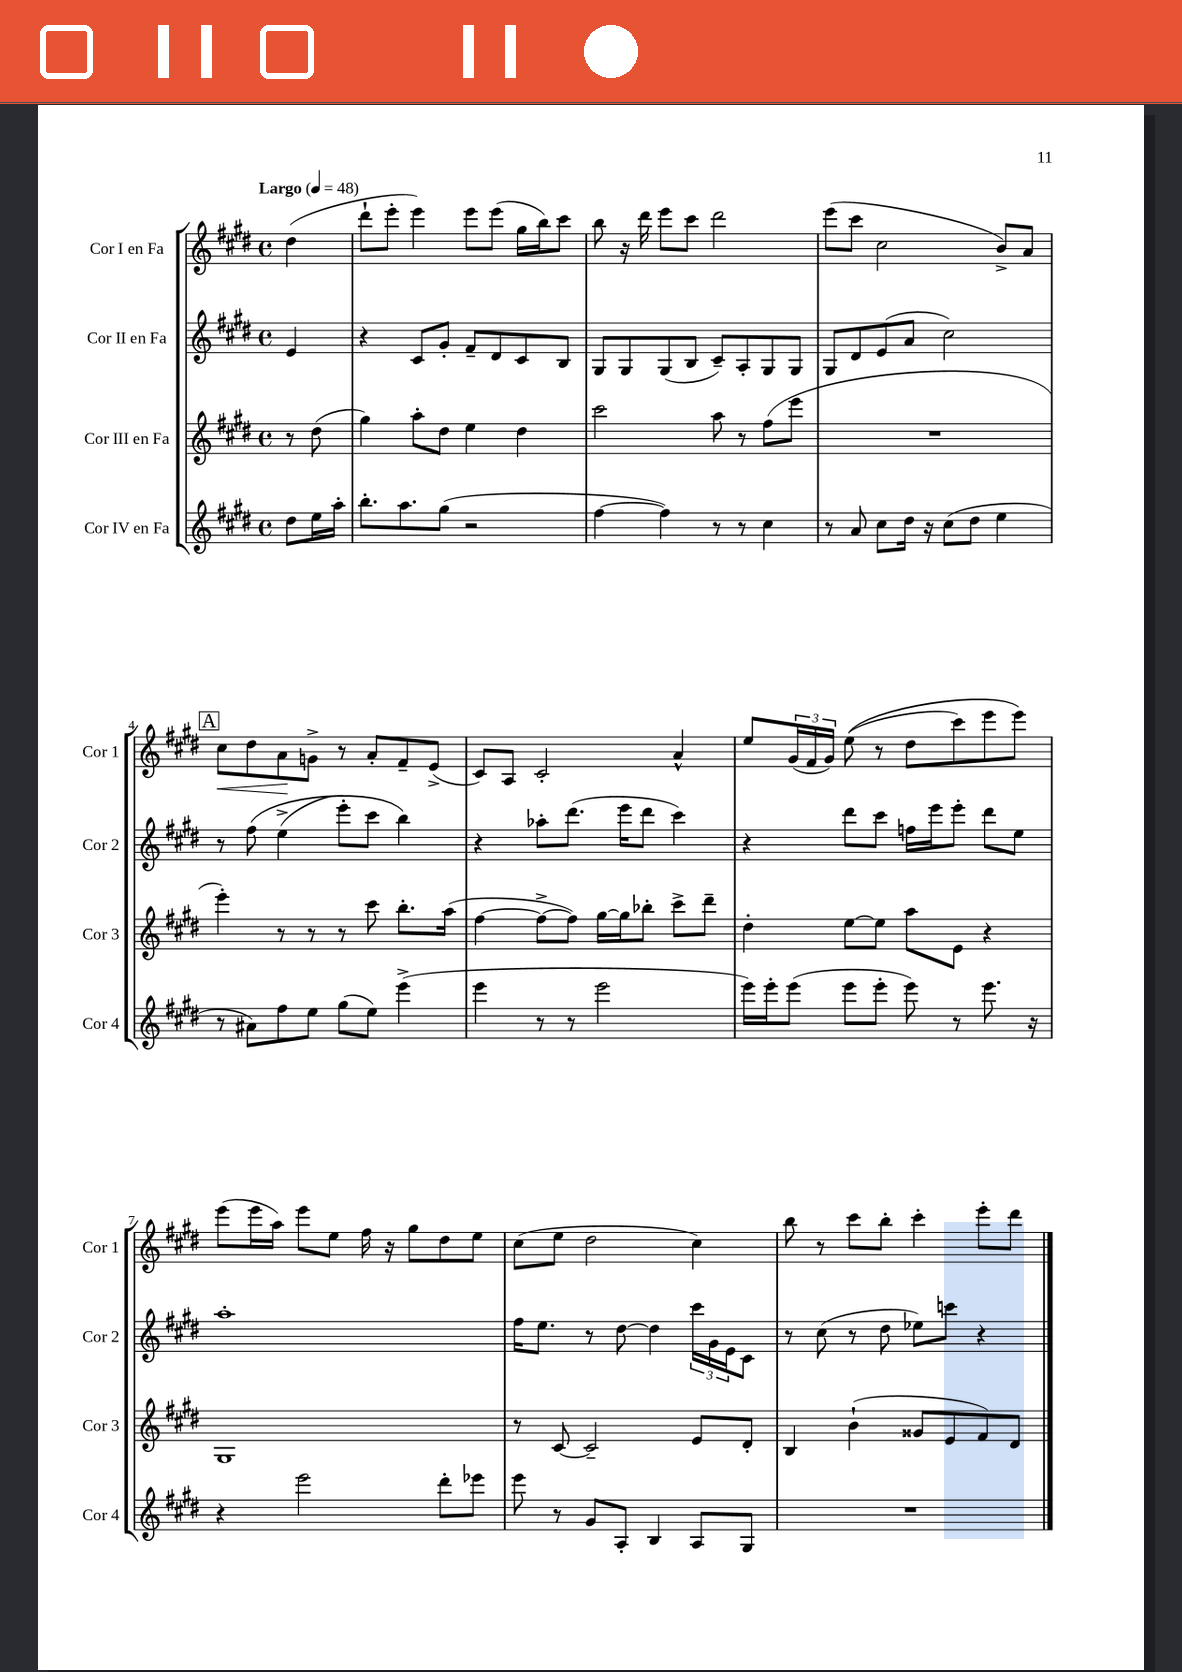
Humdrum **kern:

**kern	**kern	**kern	**kern	**dynam
*part4	*part3	*part2	*part1	*part1
*staff4	*staff3	*staff2	*staff1	*staff1
*I"Cor IV en Fa	*I"Cor III en Fa	*I"Cor II en Fa	*I"Cor I en Fa	*
*I'Cor 4	*I'Cor 3	*I'Cor 2	*I'Cor 1	*
*clefG2	*clefG2	*clefG2	*clefG2	*
*k[f#c#g#d#]	*k[f#c#g#d#]	*k[f#c#g#d#]	*k[f#c#g#d#]	*
*M4/4	*M4/4	*M4/4	*M4/4	*
*met(c)	*met(c)	*met(c)	*met(c)	*
*MM48	*MM48	*MM48	*MM48	*
=	=	=	=	=
!	!	!	!LO:TX:a:B:t=Largo	!
8dd#\L	8r	4e/	(4dd#\	.
16ee\L	(8dd#\	.	.	.
16aa'\JJ	.	.	.	.
=1	=1	=1	=1	=1
8.bb'\L	4gg#\)	4r	8ddd#`\L	.
.	.	.	8eee'\J	.
8.aa\	.	.	.	.
.	8aa'\L	8c#/L	4eee\)	.
(8gg#\J	8dd#\J	8g#'/J	.	.
2r	4ee\	8f#~/L	8eee\L	.
.	.	8d#/	(8eee\J	.
.	4dd#\	8c#/	16gg#\LL	.
.	.	.	16bb\J)	.
.	.	8B/J	8ccc#\J	.
=2	=2	=2	=2	=2
[4ff#\	2ccc#\	8G#/L	8bb\	.
.	.	8G#/	16r	.
.	.	.	16ddd#\	.
4ff#\])	.	(8G#/	8eee\L	.
.	.	8B/J	8ccc#\J	.
8r	8aa\	8c#~/L)	2ddd#\	.
8r	8r	8A'/	.	.
4cc#\	(8ff#\L	8G#/	.	.
.	8eee\J	8G#/J	.	.
=3	=3	=3	=3	=3
8r	1r	8G#/L	(8eee\L	.
8a/	.	8d#/	8ccc#\J	.
8cc#\L	.	(8e/	2cc#\	.
16dd#\Jk	.	8a/J	.	.
16r	.	.	.	.
(8cc#\L	.	2cc#\)	.	.
8dd#\J	.	.	.	.
4ee\	.	.	8b^/L)	.
.	.	.	8a/J	.
!!LO:LB:g=z
!!LO:REH:place=s1:t=A
=4	=4	=4	=4	=4
!	!	!	!	!LO:HP:b
8r	4eee'\)	8r	8cc#\L	<
8a#X\L)	.	(8ff#\	8dd#\	.
8ff#\	8r	(4ee^\	8a\	.
8ee\J	8r	.	8gn^\J	[
(8gg#\L	8r	8eee'\L)	8r	.
8ee\J)	8ccc#\	8ccc#\J	8a'/L	.
(4eee^\	8.bb'\L	4bb\)	8f#~/	.
.	.	.	(8e^/J	.
.	(16aa\Jk	.	.	.
=5	=5	=5	=5	=5
4eee\	[4ff#\	4r	8c#/L)	.
.	.	.	8A/J	.
8r	8ff#^\L_	8aa-X'\L	2c#'/	.
8r	8ff#\J])	(8.ddd#\J	.	.
2eee\	[16gg#\LL	.	.	.
.	16gg#\J]	16eee\KL	.	.
.	8bb-X'\J	8ddd#\J	.	.
.	8ccc#^\L	4ccc#\)	4a^^/	.
.	8ddd#~\J	.	.	.
=6	=6	=6	=6	=6
16eee\LL)	4dd#'\	4r	8ee/L	.
16eee'\J	.	.	.	.
(8eee\J	.	.	(24g#/L	.
.	.	.	24f#/	.
.	.	.	24g#/JJ)	.
8eee\L	[8ee\L	8ddd#\L	((8ee\	.
8eee'\J	8ee\J]	8ccc#\J	8r	.
8eee\)	8aa\L	16ffn\LL	8dd#\L	.
.	.	16eee\J	.	.
8r	8e\J	8eee'\J	8ccc#\)	.
8.eee\	4r	8ddd#\L	8eee\	.
.	.	8ee\J	8eee\J)	.
16r	.	.	.	.
!!LO:LB:g=z
=7	=7	=7	=7	=7
4r	1G#	1aa'	(8eee\L	.
.	.	.	16eee\L	.
.	.	.	16aa\JJ)	.
2eee\	.	.	8eee\L	.
.	.	.	8ee\J	.
.	.	.	16ff#\	.
.	.	.	16r	.
.	.	.	8gg#\L	.
8ddd#'\L	.	.	8dd#\	.
8eee-X\J	.	.	8ee\J	.
=8	=8	=8	=8	=8
8eee\	8r	16ff#\KL	(8cc#\L	.
.	.	8.ee\J	.	.
8r	[8c#/	.	8ee\J	.
8g#/L	2c#~/]	8r	2dd#\	.
8A'/J	.	[8dd#\	.	.
4B/	.	4dd#\]	.	.
8A/L	8e/L	24ccc#\LL	4cc#\)	.
.	.	24g#\	.	.
.	.	24e\J	.	.
8G#/J	8d#'/J	8c#\J	.	.
=9	=9	=9	=9	=9
1r	4B/	8r	8bb\	.
.	.	(8cc#\	8r	.
.	(4b`\	8r	8ccc#\L	.
.	.	8dd#\	8bb'\J	.
.	8g##X/L	8ee-X\L)	4ccc#'\	.
.	8e/	8cccn\J	.	.
.	8f#/)	4r	8eee'\L	.
.	8d#/J	.	8ddd#\J	.
==	==	==	==	==
*-	*-	*-	*-	*-
